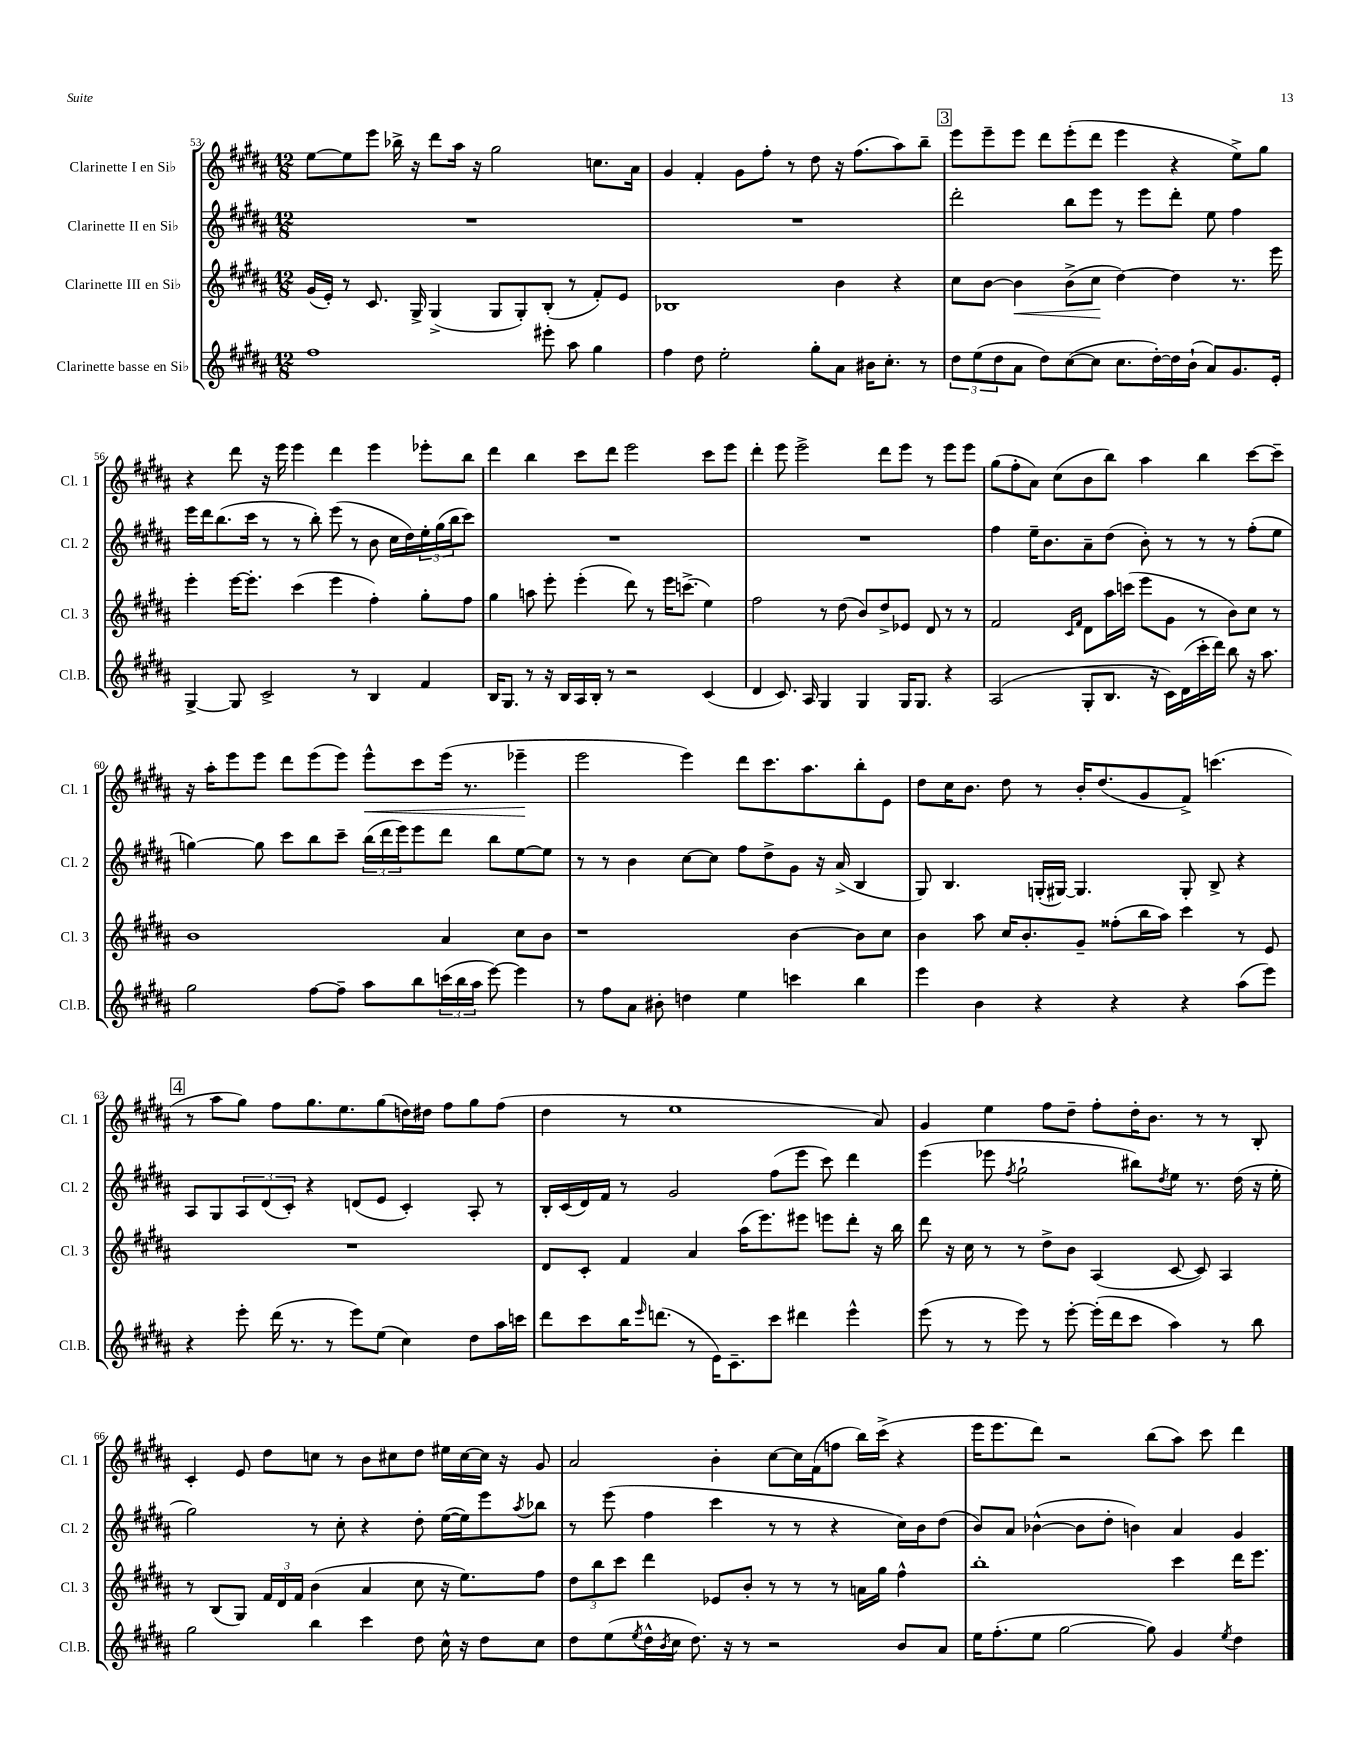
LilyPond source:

<<
\new StaffGroup <<
\new Staff = "s0" \with { instrumentName = "Clarinette I en Sib" shortInstrumentName = "Cl. 1" } {
    \clef treble \key b \major \numericTimeSignature \time 12/8
    e''8~ e''8 e'''8 bes''16-> r16 dis'''8 ais''16 r16 gis''2 c''8. ais'16 |
    gis'4 fis'4-. gis'8 fis''8-. r8 dis''8 r16 fis''8.( ais''8) b''8-- |
    \mark \markup { \box "3" } e'''8 e'''8-- e'''8 dis'''8 e'''8-.( dis'''8 e'''4 r4 e''8->) gis''8 |
    r4 dis'''8 r16 e'''16 e'''4 dis'''4 e'''4 ees'''8-. b''8 |
    dis'''4 b''4 cis'''8 dis'''8 e'''2 cis'''8 e'''8 |
    dis'''4-. e'''8 e'''2-> dis'''8 e'''8 r8 e'''8 e'''8 |
    gis''8( fis''8-. ais'8) cis''8( b'8 b''8) ais''4 b''4 cis'''8~ cis'''8-- |
    r16 ais''16-. e'''8 e'''8 dis'''8 e'''8( e'''8) e'''8-^\< cis'''8 e'''16( r8. ees'''4--\! |
    e'''2 e'''4) dis'''8 cis'''8. ais''8. b''8-. e'8 |
    dis''8 cis''16 b'8. dis''8 r8 b'16-. dis''8.( gis'8 fis'8->) c'''4.( |
    \mark \markup { \box "4" } r8 ais''8 gis''8) fis''8 gis''8. e''8. gis''8( d''16) dis''16 fis''8 gis''8 fis''8( |
    dis''4 r8 e''1 ais'8) |
    gis'4 e''4 fis''8 dis''8-- fis''8-. dis''16-. b'8. r8 r8 b8-. |
    cis'4-. e'8 dis''8 c''8 r8 b'8 cis''8 dis''8 eis''16 cis''16~ cis''16 r16 gis'8 |
    ais'2 b'4-. cis''8~ cis''16 fis'16( f''8 b''16) cis'''16->( r4 |
    e'''16 e'''8. dis'''8) r2 b''8( ais''8) cis'''8 dis'''4 \bar "|." |
}
\new Staff = "s1" \with { instrumentName = "Clarinette II en Sib" shortInstrumentName = "Cl. 2" } {
    \clef treble \key b \major \numericTimeSignature \time 12/8
    R1. |
    R1. |
    \mark \markup { \box "3" } dis'''2-. b''8 e'''8 r8 e'''8 dis'''8-. e''8 fis''4 |
    e'''16 dis'''16 b''8.( cis'''16 r8 r8 b''8-.) e'''8( r8 b'8 cis''16 dis''16) \tuplet 3/2 { e''16-. gis''16( b''16 } cis'''8) |
    R1. |
    R1. |
    fis''4 e''16-- b'8. ais'8-- dis''8( b'8-.) r8 r8 r8 fis''8-.( e''8 |
    g''4~) g''8 cis'''8 b''8 cis'''8-- \tuplet 3/2 { b''16( dis'''16 e'''16) } e'''8 dis'''8 b''8 e''8~ e''8 |
    r8 r8 b'4 cis''8~ cis''8 fis''8 dis''8-> gis'8 r16 ais'16->( b4 |
    gis8) b4. g16-.( gis16~) gis4. gis8-. b8-> r4 |
    \mark \markup { \box "4" } ais8 gis8 \tuplet 3/2 { ais8 dis'8( cis'8-.) } r4 d'8( e'8 cis'4-.) ais8-. r8 |
    b16-. cis'16( dis'16) fis'16 r8 gis'2 fis''8( e'''8 cis'''8) dis'''4 |
    e'''4( ees'''8 \acciaccatura { fis''8 } gis''2-! bis''8) \acciaccatura { dis''8 } e''8 r8. dis''16( r16 e''16-. |
    gis''2) r8 cis''8-. r4 dis''8-. e''16~( e''16) e'''8 \acciaccatura { ais''8 } bes''8 |
    r8 e'''8( fis''4 cis'''4 r8 r8 r4 cis''16) b'16 dis''8( |
    b'8) ais'8 bes'4~-^( bes'8 dis''8-. b'4) ais'4 gis'4 \bar "|." |
}
\new Staff = "s2" \with { instrumentName = "Clarinette III en Sib" shortInstrumentName = "Cl. 3" } {
    \clef treble \key b \major \numericTimeSignature \time 12/8
    gis'16( e'16-.) r8 cis'8. gis16-> gis4->( gis8 gis8-.) b8-.( r8 fis'8-.) e'8 |
    bes1 b'4 r4 |
    \mark \markup { \box "3" } cis''8 b'8~ b'4\< b'8->( cis''8\! dis''4~) dis''4 r8. e'''16 |
    e'''4-. e'''16~ e'''8.-. cis'''4( e'''4 fis''4-.) gis''8-. fis''8 |
    gis''4 a''8 e'''8-. e'''4-.( dis'''8) r8 e'''16 c'''8.->( e''4) |
    fis''2 r8 dis''8( b'8) dis''8-> ees'8 dis'8 r8 r8 |
    fis'2 \grace { cis'16 fis'16 } dis'8 ais''16 c'''16( e'''8 gis'8 r8 b'8) cis''8 r8 |
    b'1 ais'4 cis''8 b'8 |
    r1 b'4~ b'8 cis''8 |
    b'4 ais''8 cis''16 b'8.-. gis'8-- fisis''8-.( b''16 ais''16) cis'''4 r8 e'8 |
    \mark \markup { \box "4" } R1. |
    dis'8 cis'8-. fis'4 ais'4 ais''16( e'''8.) eis'''8 e'''8 dis'''8-. r16 b''16 |
    dis'''8 r16 cis''16 r8 r8 dis''8-> b'8 ais4( cis'8~ cis'8) ais4 |
    r8 b8( gis8) \tuplet 3/2 { fis'16 dis'16 fis'16 } b'4( ais'4 cis''8 r16 e''8.) fis''8 |
    \tuplet 3/2 { dis''8 b''8 cis'''8 } dis'''4 ees'8 b'8-. r8 r8 r8 a'16 gis''16 fis''4-^ |
    b''1-. cis'''4 dis'''16 e'''8. \bar "|." |
}
\new Staff = "s3" \with { instrumentName = "Clarinette basse en Sib" shortInstrumentName = "Cl.B." } {
    \clef treble \key b \major \numericTimeSignature \time 12/8
    fis''1 eis'''8-. ais''8 gis''4 |
    fis''4 dis''8 e''2-. gis''8-. ais'8 bis'16 cis''8.-. r8 |
    \mark \markup { \box "3" } \tuplet 3/2 { dis''8 e''8( dis''8 } ais'8 dis''8) cis''8~( cis''8 cis''8. dis''16~-.) dis''16 b'16-!( ais'8) gis'8. e'16-. |
    gis4~-> gis8 cis'2-> r8 b4 fis'4 |
    b16 gis8. r8 r16 b16 ais16 b16-. r8 r2 cis'4( |
    dis'4 cis'8.) ais16 gis4 gis4 gis16 gis8. r4 |
    ais2( gis8-. b8. r16 cis'16) dis'16( cis'''16-. dis'''16) b''8 r16 ais''8. |
    gis''2 fis''8~ fis''8-- ais''8 b''8 \tuplet 3/2 { c'''16( b''16 ais''16 } e'''8~) e'''4 |
    r8 fis''8 ais'8 bis'8-. d''4 e''4 c'''4 b''4 |
    e'''4 b'4 r4 r4 r4 ais''8( e'''8) |
    \mark \markup { \box "4" } r4 e'''8-. dis'''16( r8. r8 e'''8) e''8( cis''4) dis''8 ais''16 c'''16 |
    dis'''8 cis'''8 b''16 \grace { e'''16 } d'''8.( r8 e'16) cis'8.-- cis'''8 dis'''4 e'''4-^ |
    e'''8( r8 r8 e'''8) r8 e'''8~-. e'''16-.( dis'''16 cis'''8 ais''4) r8 b''8 |
    gis''2 b''4 cis'''4 dis''8 cis''16-^ r16 dis''8 cis''8 |
    dis''8 e''8( \acciaccatura { e''8 } dis''16-^ \acciaccatura { b'8 } cis''16 dis''8.) r16 r8 r2 b'8 ais'8 |
    e''16 fis''8.-.( e''8 gis''2~ gis''8) gis'4 \acciaccatura { e''8 } dis''4 \bar "|." |
}
>>
>>
\layout { \context { \Score currentBarNumber = #53 } }
